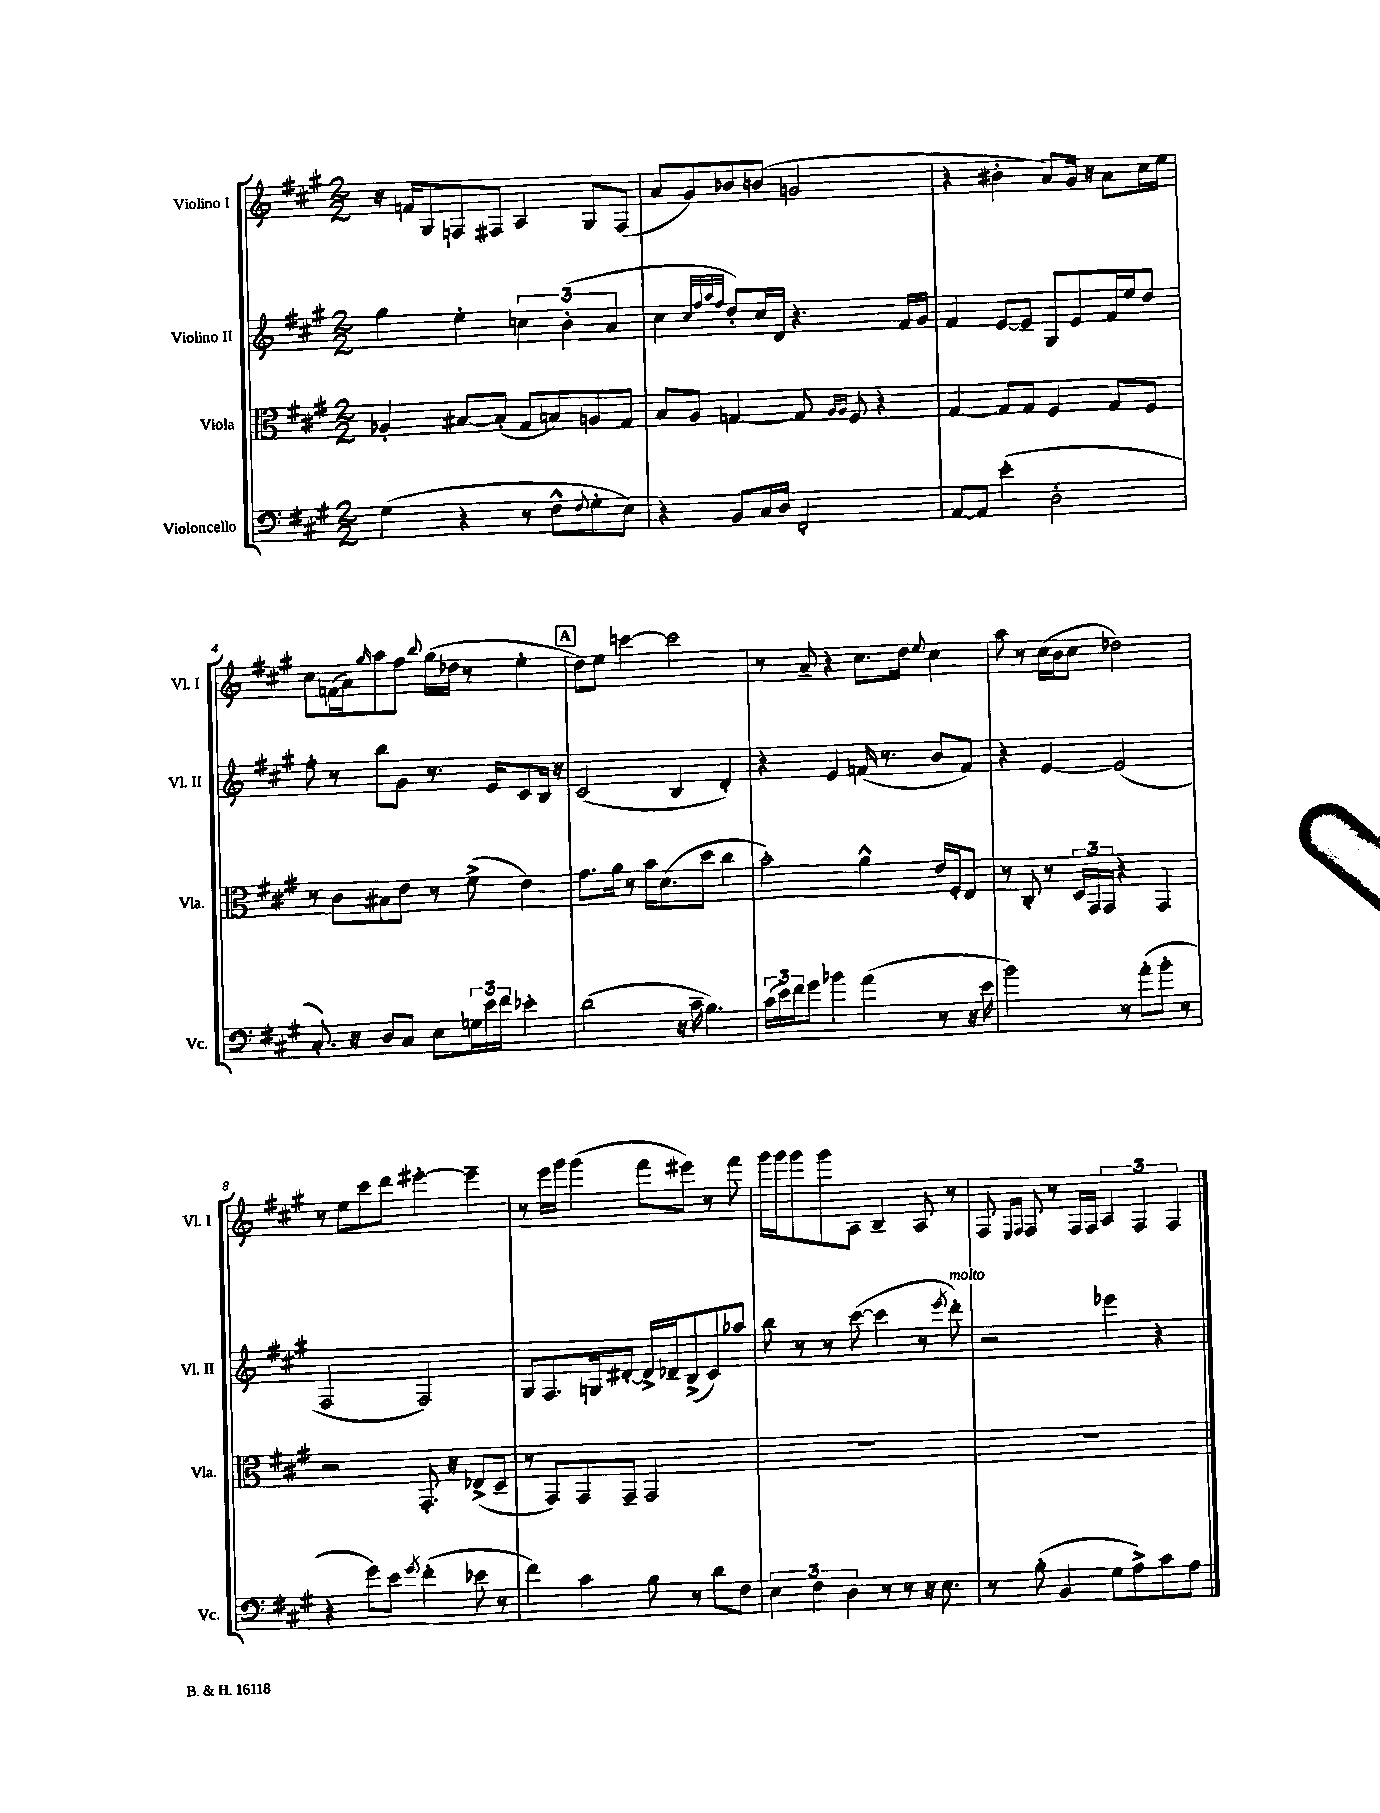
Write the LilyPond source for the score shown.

<<
\new StaffGroup <<
\new Staff = "s0" \with { instrumentName = "Violino I" shortInstrumentName = "Vl. I" } {
    \clef treble \key a \major \numericTimeSignature \time 2/2
    r16 f'16 gis8 f8 fis8 a4 gis8 fis8( |
    a'8 gis'8) bes'8 b'8( g'2 |
    r4 bis'4-. a'8) gis'16 r16 a'8 cis''16 e''16 |
    cis''8 f'16( a'16) \grace { gis''16 } a''8 fis''8 \appoggiatura { b''8 } gis''16( des''16 r8 e''4-. |
    \mark \markup { \box "A" } d''8) e''8 c'''4~ c'''2 |
    r8 a'8-- r4 cis''8. d''16 \appoggiatura { e''8 } cis''4 |
    a''8 r8 cis''16( b'16 cis''8 des''2) |
    r8 e''8 cis'''8 d'''8 eis'''4~-. eis'''4-- |
    r8 e'''16 gis'''16 gis'''4( fis'''8 eis'''8) r8 fis'''8 |
    gis'''16 gis'''16 gis'''8 gis'''8 a8 b4-- a8 r8 |
    fis8 \grace { e16 fis16 } fis8 r8 fis16 fis16 \tuplet 3/2 { a4 fis4 fis4 } \bar "|." |
}
\new Staff = "s1" \with { instrumentName = "Violino II" shortInstrumentName = "Vl. II" } {
    \clef treble \key a \major \numericTimeSignature \time 2/2
    gis''4 e''4-. \tuplet 3/2 { c''4 b'4-.( a'4 } |
    cis''4 \grace { cis''32 fis''32 a''32 fis''32 } d''8-.) cis''16 d'16 r4. fis'16 gis'16 |
    fis'4 e'8~ e'8-- gis8 e'8 fis'16 e''16 d''8 |
    fis''8-. r8 b''8 gis'8 r8. e'16 cis'8 b16 r16 |
    \mark \markup { \box "A" } cis'2( b4 d'4-.) |
    r4 e'4 f'16( r8. b'8 f'8) |
    r4 e'4~ e'2( |
    fis2 fis2) |
    gis8 fis8. g16 dis'8~-. dis'16-> des'16-- b8->( cis'8) aes''8 |
    b''8 r8 r8 cis'''8~( cis'''4 r8 \acciaccatura { e'''8 } d'''8-.^\markup { \italic "molto" }) |
    r2 ees'''4 r4 \bar "|." |
}
\new Staff = "s2" \with { instrumentName = "Viola" shortInstrumentName = "Vla." } {
    \clef alto \key a \major \numericTimeSignature \time 2/2
    aes4-. bis8~ bis8-.( gis8 b8) a8 gis8 |
    b8 a8 g4~ g8 \grace { a16 a16 } fis8 r4 |
    gis4~ gis8 gis8 fis4 gis8 fis8 |
    r8 cis'8 bis8 e'8 r8 fis'8->( e'4) |
    \mark \markup { \box "A" } gis'8. a'16 r8 b'16 d'8.( d''8 cis''4 |
    b'2-.) a'4-^ e'16 fis16-. e8 |
    r8 cis8-. r8 \tuplet 3/2 { d16 gis,16 gis,16 } r4 gis,4 |
    r2 gis,8.-. r16 ees8->( d8-- |
    r8 gis,8) gis,8 gis,8-- gis,2 |
    R1 |
    R1 \bar "|." |
}
\new Staff = "s3" \with { instrumentName = "Violoncello" shortInstrumentName = "Vc." } {
    \clef bass \key a \major \numericTimeSignature \time 2/2
    gis4( r4 r8 fis8-^ \appoggiatura { fis8 } gis8-. e8) |
    r4 b,8 cis16 d16 fis,2-. |
    a,8~ a,8 e'4-.( d2-. |
    cis8.-.) r16 d8 cis8 e8 \tuplet 3/2 { g16 e'16 fis'16 } ees'4-. |
    \mark \markup { \box "A" } d'2( r16 cis'16-- b4.) |
    \tuplet 3/2 { cis'16( e'16) fis'16 } gis'8 bes'4 a'4( r8 r16 e'16 |
    b'2) r8 a'8-.( b'8-. r8 |
    r4 gis'8) e'8 \acciaccatura { gis'8 } fis'4-.( ees'8 r8 |
    fis'4) cis'4 b8 r8 d'8 fis8 |
    \tuplet 3/2 { e4 fis4 d4 } r8 r8 r16 e8. |
    r8 b8-.( b,4 gis8 a8->) cis'8 a8 \bar "|." |
}
>>
>>
